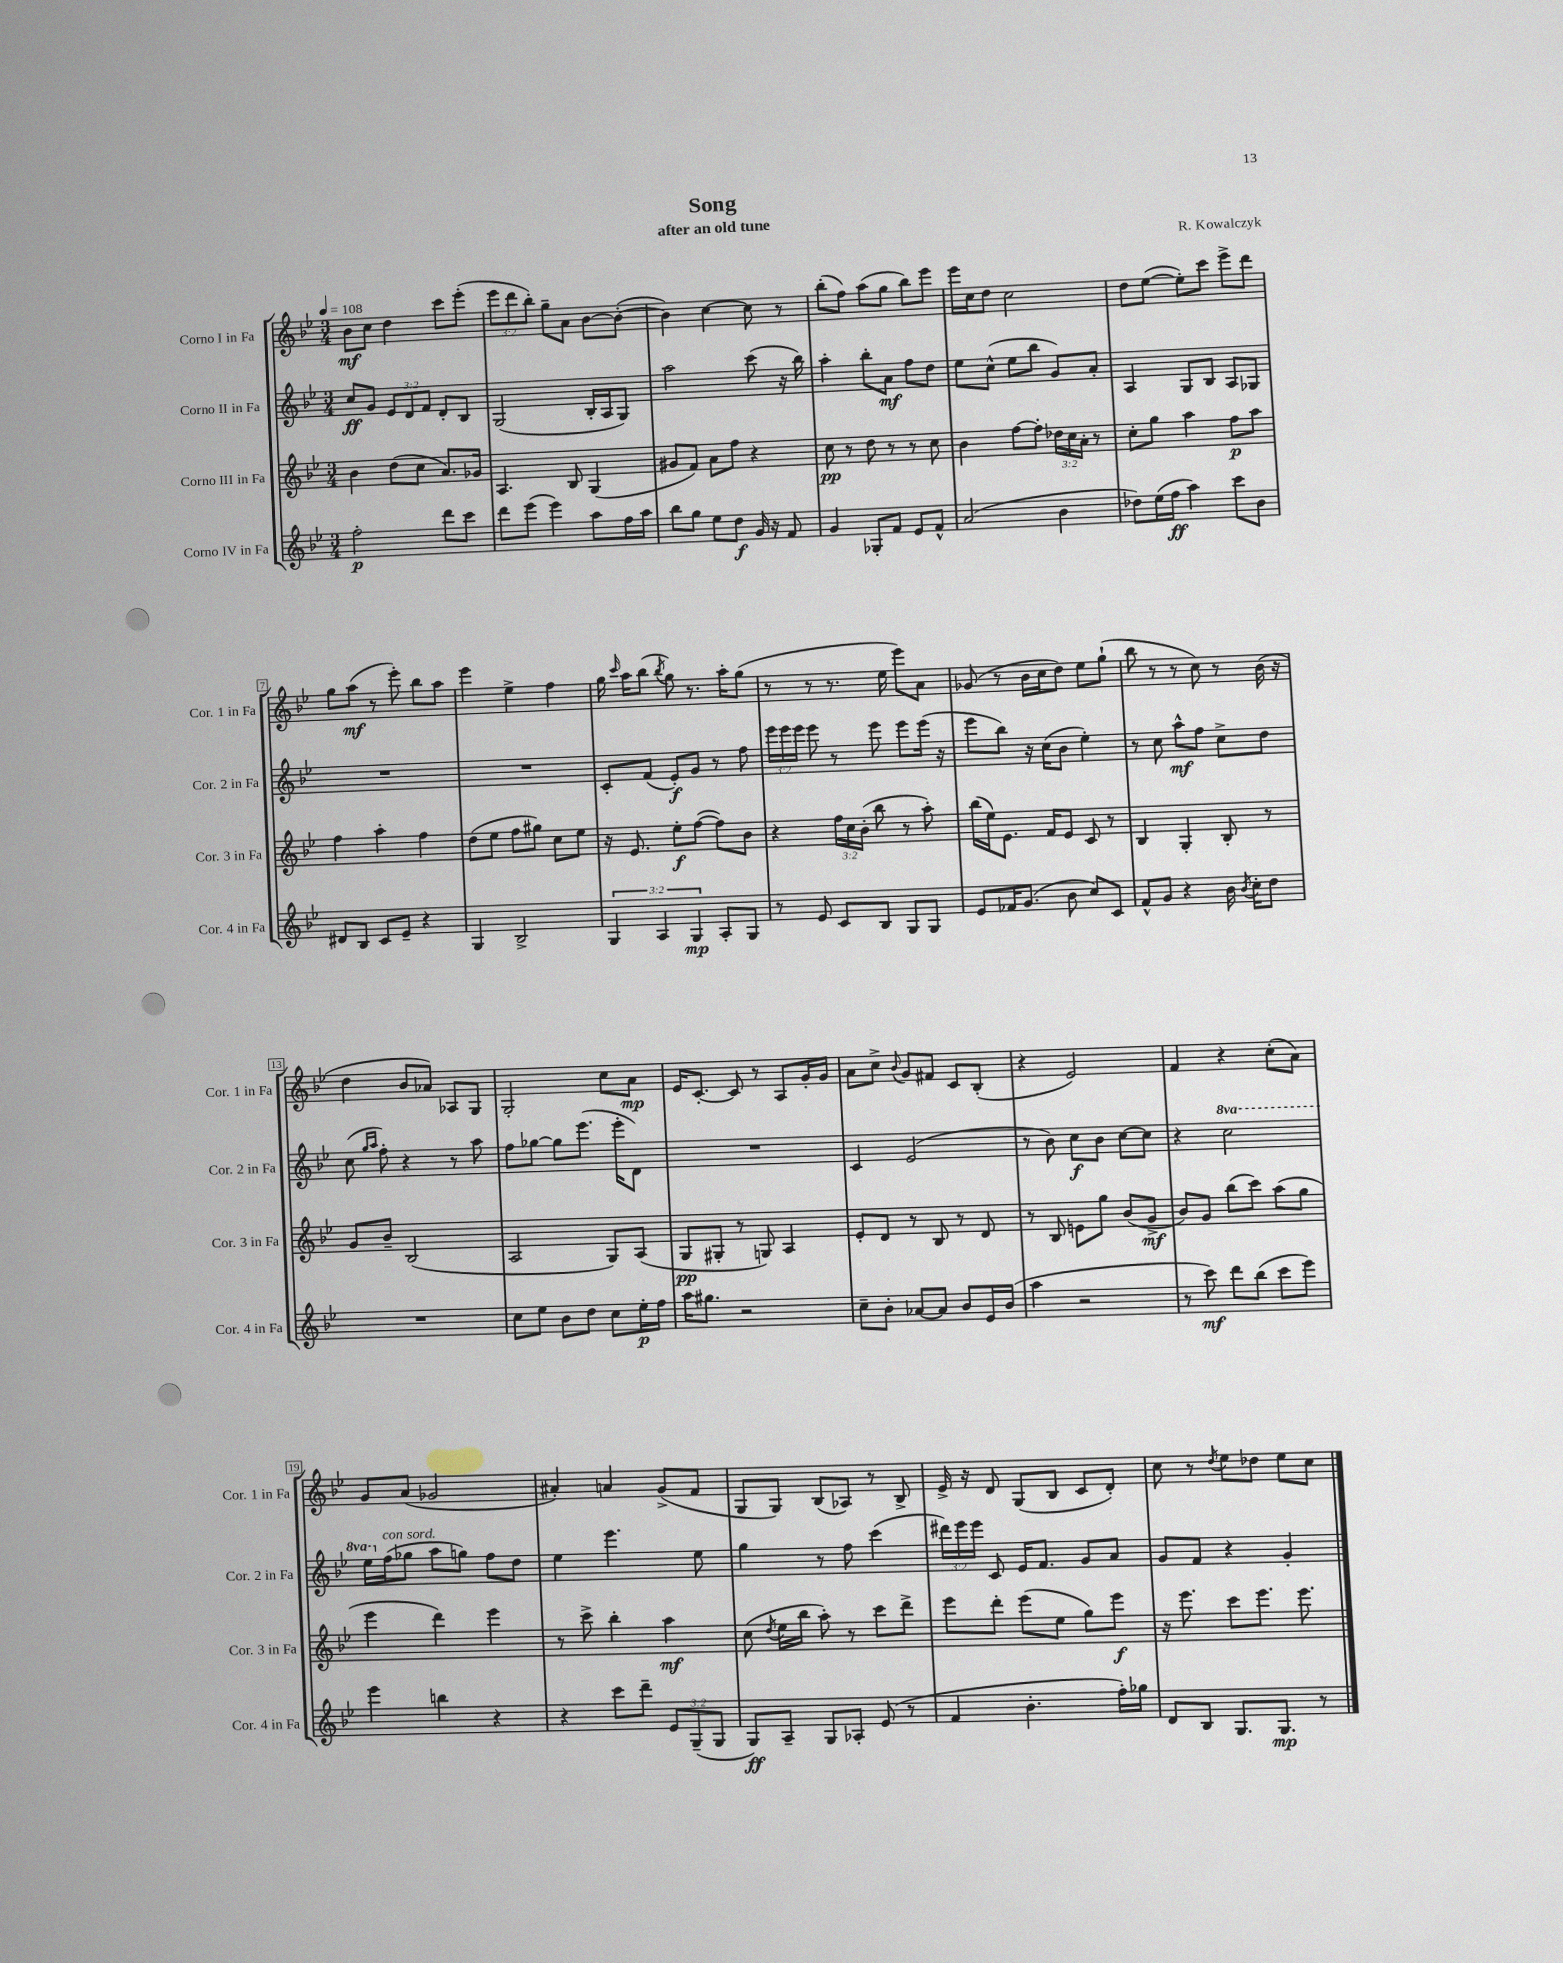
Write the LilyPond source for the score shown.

\header { title = "Song" composer = "R. Kowalczyk" subtitle = "after an old tune" }
<<
\new StaffGroup <<
\new Staff = "s0" \with { instrumentName = "Corno I in Fa" shortInstrumentName = "Cor. 1 in Fa" } {
    \clef treble \key bes \major \numericTimeSignature \time 3/4 \override Staff.TupletNumber.text = #tuplet-number::calc-fraction-text \tempo 4 = 108
    \autoBeamOff bes'8[\mf c''8] d''4 c'''8[ ees'''8]-.( |
    \tuplet 3/2 { ees'''8[ d'''8 bes''8]-.) } g''8[-- a'8] bes'8[~ bes'8]~-.( |
    bes'4) c''4~ c''8 r8 |
    bes''8[-.( f''8]) a''8[( g''8] bes''8[) ees'''8] |
    ees'''16[ c''16 d''8] c''2 |
    d''8[ ees''8]~( ees''8[-.) c'''8] ees'''8[-> d'''8] |
    g''8[ a''8]\mf( r8 ees'''8-.) bes''8[ a''8] |
    ees'''4 ees''4-> f''4 |
    g''16 \grace { c'''16 } a''16[ bes''8]( \acciaccatura { bes''8 } g''8) r8. a''16[-. g''8]( |
    r8 r8 r8. ees''16 ees'''8[) a'8] |
    ges'8( r8 bes'16[ c''16 d''8]) ees''8[ g''8]-!( |
    bes''8 r8 r8 c''8) r8 bes'16( r16 |
    d''4 bes'8[ aes'8]) aes8[ g8] |
    g2-. c''8[ a'8]\mp |
    ees'16[ c'8.]~-. c'8 r8 a8[ g'16-. g'16] |
    a'8[ c''8]-> \appoggiatura { bes'8 } g'8[ fis'8] c'8[ bes8]-.( |
    r4 ees'2) |
    f'4 r4 c''8[-.( a'8]) |
    g'8[ a'8]( ges'2 |
    ais'4-.) a'4 g'8[->( f'8] |
    g8[ g8]) bes8[( aes8]) r8 bes8-> |
    ees'16-> r16 d'8 g8[( bes8] c'8[ d'8]-.) |
    c''8 r8 \acciaccatura { d''8 } ees''8[ des''8] ees''8[ c''8] \bar "|." |
}
\new Staff = "s1" \with { instrumentName = "Corno II in Fa" shortInstrumentName = "Cor. 2 in Fa" } {
    \clef treble \key bes \major \numericTimeSignature \time 3/4 \override Staff.TupletNumber.text = #tuplet-number::calc-fraction-text \set Staff.ottavationMarkups = #ottavation-simple-ordinals
    \autoBeamOff c''8[\ff g'8] \tuplet 3/2 { ees'8[ d'8 f'8] } d'8[-. bes8] |
    g2( bes16[-. a16 g8]) |
    a''2 c'''8( r16 bes''16) |
    a''4-. bes''8[-. a'8]\mf f''8[ d''8] |
    ees''8[ c''8]-^( ees''8[ bes''8] g'8[) a'8]-. |
    a4 g8[ bes8] a8[ ges8] |
    R2. |
    R2. |
    c'8[-. f'8]( ees'8[-.\f) g'8] r8 f''8 |
    \tuplet 3/2 { ees'''16[ ees'''16 ees'''16] } ees'''8 r8 ees'''8 ees'''8[ ees'''16]( r16 |
    ees'''8[ bes''8]) r16 c''16[( bes'8] ees''4-.) |
    r8 c''8 a''8[-^\mf f''8] c''8[-> d''8] |
    c''8( \grace { g''16[ a''16] } f''8-.) r4 r8 a''8 |
    f''8[ ges''8]~ ges''8[ ees'''8.]( ees'''16[-. d'8]) |
    R2. |
    c'4 ees'2( |
    r8 bes'8) c''8[\f bes'8] c''8[~ c''8] |
    r4 \ottava #1 c'''2 |
    ees'''16[ \ottava #0 f''16^\markup { \italic "con sord." }( ges''8] a''8[ g''8]) f''8[ d''8] |
    ees''4 ees'''4. ees''8 |
    g''4 r8 f''8 c'''4( |
    \tuplet 3/2 { dis'''16[) ees'''16 ees'''16] } c'8 ees'16[ f'8.] g'8[ a'8] |
    g'8[ f'8] r4 g'4-. \bar "|." |
}
\new Staff = "s2" \with { instrumentName = "Corno III in Fa" shortInstrumentName = "Cor. 3 in Fa" } {
    \clef treble \key bes \major \numericTimeSignature \time 3/4 \override Staff.TupletNumber.text = #tuplet-number::calc-fraction-text
    \autoBeamOff bes'4 d''8[( c''8] a'8.[) ges'16] |
    a4. bes8 g4( |
    gis'8[ f'8]) a'8[ f''8] r4 |
    c''8\pp r8 d''8 r8 r8 c''8 |
    bes'4 f''8[~ f''8]-. \tuplet 3/2 { des''16[ c''16 a'16]-. } r8 |
    c''8[-. g''8] a''4 f''8[\p a''8] |
    f''4 a''4-. f''4 |
    d''8[( ees''8] f''8[ gis''8]) c''8[ ees''8] |
    r16 ees'8. ees''8[-.\f f''8]~( f''8[) bes'8] |
    r4 \tuplet 3/2 { f''16[ c''16 bes'16]-.( } bes''8 r8 a''8-.) |
    bes''16[( ees''16) ees'8.] f'16[ ees'8] c'8 r8 |
    bes4 g4-. bes8-. r8 |
    g'8[ bes'8]-- bes2( |
    a2 g8[) a8]( |
    g8[\pp gis8]-. r8 g8) a4 |
    ees'8[-. d'8] r8 bes8 r8 d'8 |
    r8 bes8 e'8[ g''8] bes'8[( g'8]->\mf |
    bes'8[) g'8] bes''8[( c'''8]) a''8[( g''8] |
    ees'''4 d'''4) ees'''4 |
    r8 c'''8-> bes''4-. a''4\mf |
    c''8( \acciaccatura { d''8 } ees''16[ bes''16] a''8-.) r8 c'''8[ d'''8]-> |
    ees'''8[ d'''8]-. ees'''8[( ees''8] g''8[) ees'''8]\f |
    r16 ees'''8. c'''8[ ees'''8.] ees'''8. \bar "|." |
}
\new Staff = "s3" \with { instrumentName = "Corno IV in Fa" shortInstrumentName = "Cor. 4 in Fa" } {
    \clef treble \key bes \major \numericTimeSignature \time 3/4 \override Staff.TupletNumber.text = #tuplet-number::calc-fraction-text
    \autoBeamOff f''2-.\p d'''8[ c'''8] |
    d'''8[ ees'''8]( ees'''4) a''8[ f''16 a''16] |
    bes''8[ g''8] ees''8[ d''8]\f g'16 r16 f'8 |
    g'4 ges8[-. f'8] ees'8[ f'8]-^ |
    a'2( bes'4 |
    des''8[) ees''16( f''16]\ff a''4) c'''8[ bes'8] |
    dis'8[ bes8] c'8[ ees'8]-- r4 |
    g4 bes2-> |
    \tuplet 3/2 { g4 a4 g4\mp } a8[-. g8] |
    r8 ees'8 c'8[ bes8] g8[ g8] |
    ees'8[ fes'16 g'8.]( bes'8 c''8[) c'8] |
    f'8[-^ g'8] r4 bes'16 \acciaccatura { bes'8 } c''16[-. d''8] |
    R2. |
    c''8[ ees''8] bes'8[ d''8] c''8[ ees''16-.\p f''16] |
    a''16[ gis''8.] r2 |
    c''8[-- bes'8]-. aes'8[~ aes'8] bes'8[ ees'16 bes'16]( |
    a''4 r2 |
    r8 c'''8\mf) d'''8[ bes''8]( c'''8[ ees'''8]) |
    ees'''4 b''4 r4 |
    r4 c'''8[ d'''8]-- \tuplet 3/2 { ees'8[ g8--( g8] } |
    g8[\ff) a8]-- g8[ aes8]-. ees'8( r8 |
    f'4 bes'4.-. f''16[-.) ges''16] |
    d'8[ bes8] g8.[ g8.]\mp r8 \bar "|." |
}
>>
>>
\layout { \context { \Score \override BarNumber.stencil = #(make-stencil-boxer 0.1 0.3 ly:text-interface::print) } }
